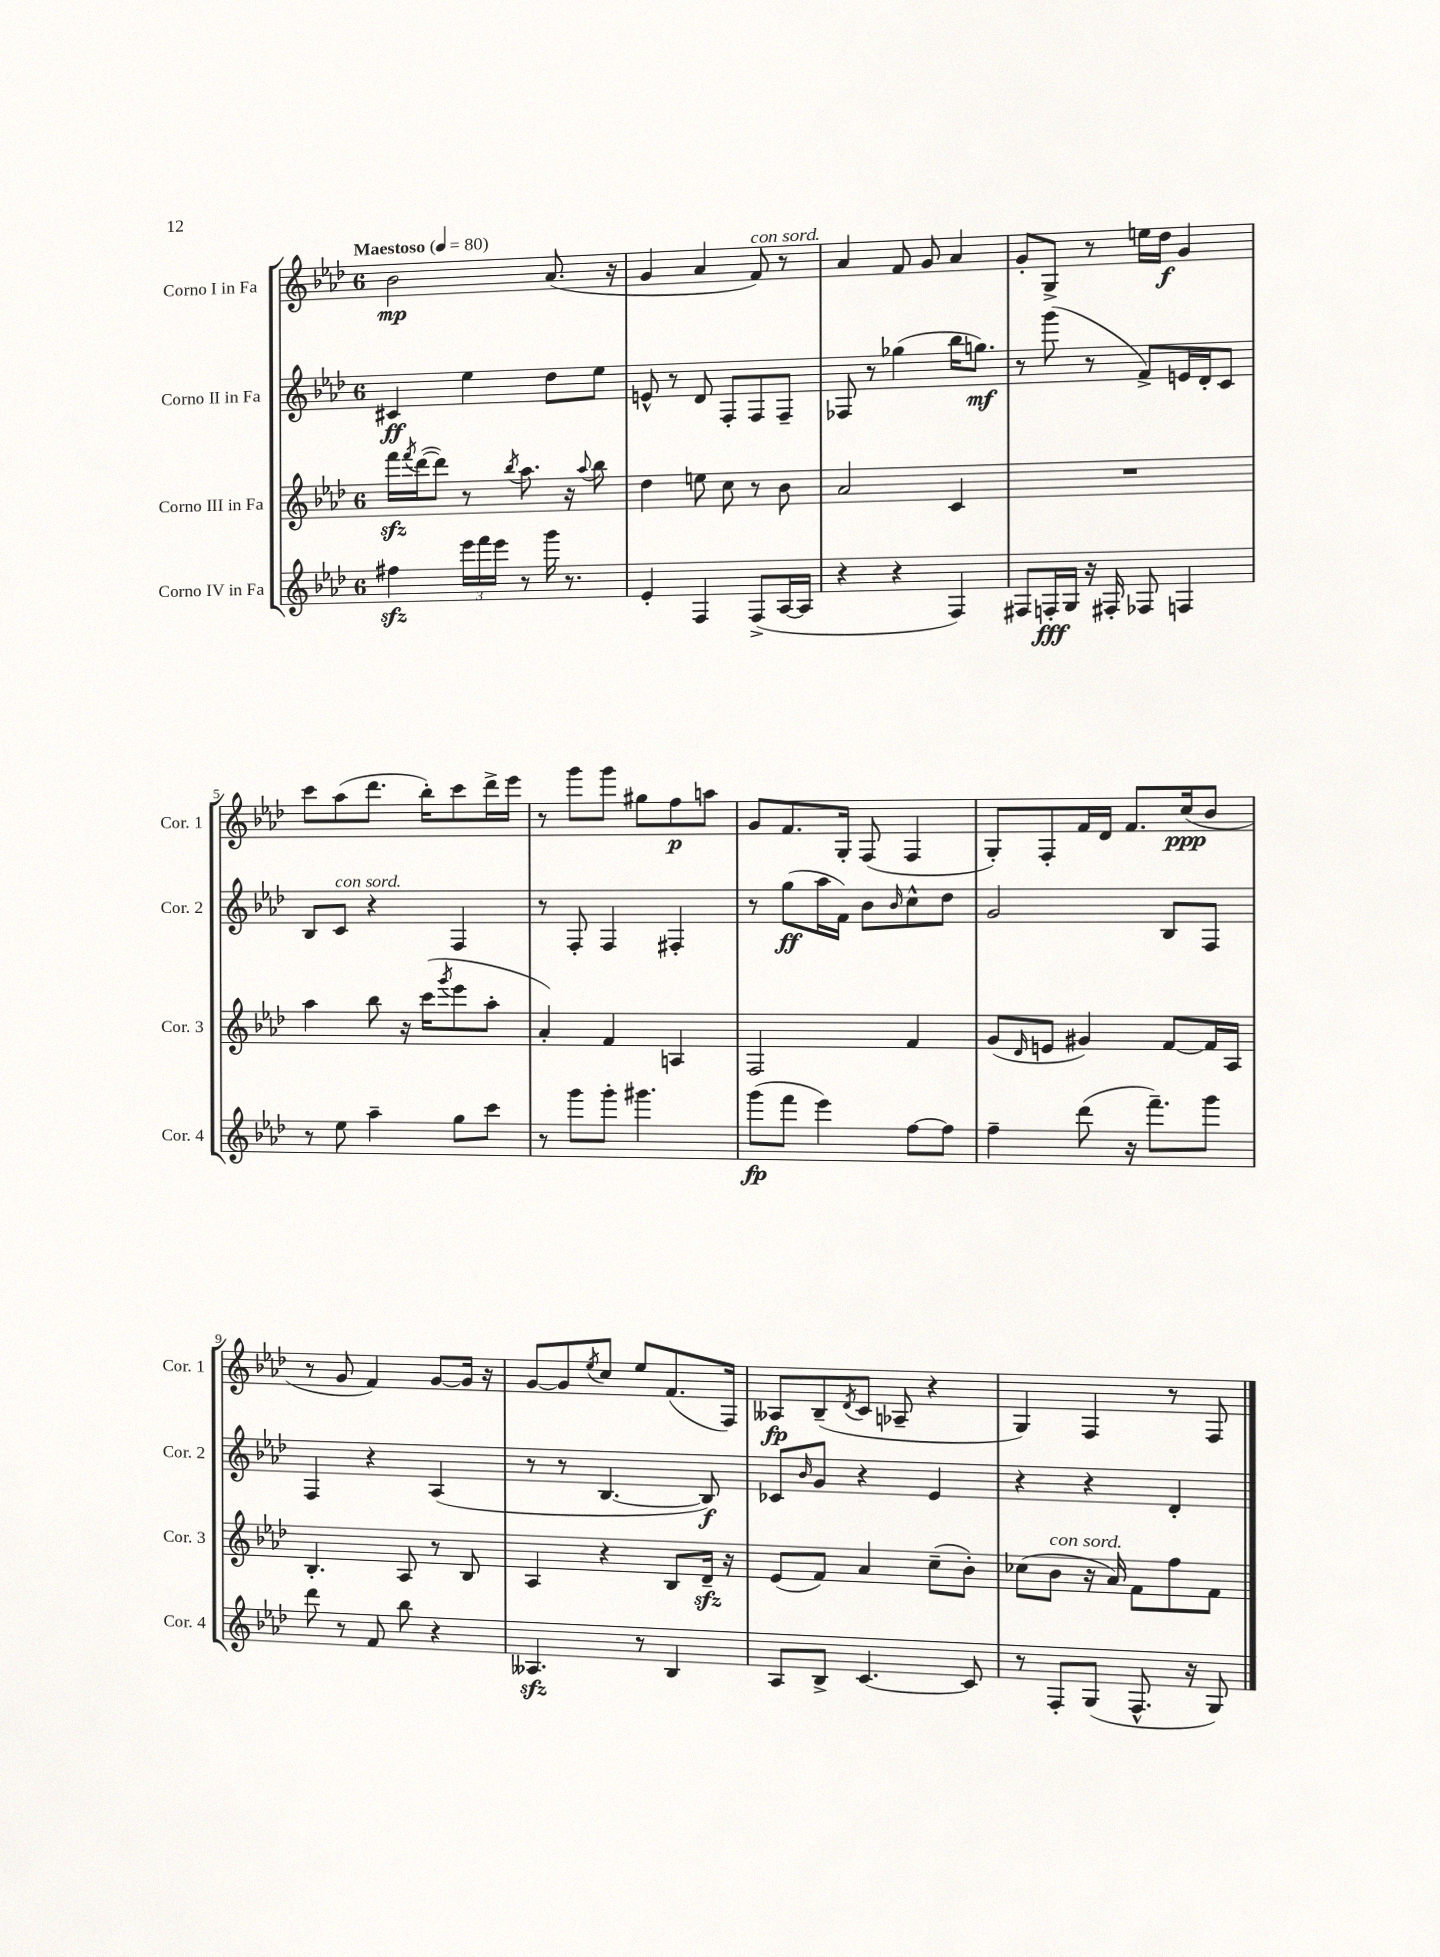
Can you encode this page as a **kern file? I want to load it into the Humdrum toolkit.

**kern	**kern	**kern	**kern
*staff4	*staff3	*staff2	*staff1
*clefG2	*clefG2	*clefG2	*clefG2
*k[b-e-a-d-]	*k[b-e-a-d-]	*k[b-e-a-d-]	*k[b-e-a-d-]
*M6/8	*M6/8	*M6/8	*M6/8
*MM80	*MM80	*MM80	*MM80
4ff#\	16fff\LL	4c#/	2b-\
.	8qfff/	.	.
.	([16ddd-\J	.	.
.	8ddd-\]J)	.	.
24eee-\LL	8r	4ee-\	.
24fff\	.	.	.
24eee-\JJ	.	.	.
.	8qbb-/	.	.
8r	8.aa-\	.	.
16ggg\	.	8dd-\L	(8.a-/
8.r	16r	.	.
.	8qqaa-/	.	.
.	8bb-\	8ee-\J	.
.	.	.	16r
=	=	=	=
4e-'/	4dd-\	8e^^/	4g/
.	.	8r	.
4F/	8ee\	8d-/	4a-/
.	8cc\	8F'/L	.
(8F^/L	8r	8F/	8f/)
[16A-/L	8b-\	8F~/J	8r
16A-/]JJ	.	.	.
=	=	=	=
4r	2a-/	8F-/	4a-/
.	.	8r	.
4r	.	(4gg-\	8f/
.	.	.	8g/
4F/)	4c/	16bb-\LK	4a-/
.	.	8.gg\J)	.
=	=	=	=
8F#/L	2.r	8r	8g'/L
16F'/L	.	(8ggg\	8G^/J
16G/JJ	.	.	.
16r	.	8r	8r
16F#'/	.	.	.
8F-/	.	8f^/L)	16ee\LL
.	.	.	16dd-\JJ
4F/	.	16e/L	4g/
.	.	16d-'/J	.
.	.	8c/J	.
=	=	=	=
8r	4aa-\	8B-/L	8ccc\L
8ee-\	.	8c/J	(8aa-\
4aa-~\	8bb-\	4r	8.ddd-\J
.	16r	.	.
.	(16ccc\LK	.	16bb-'\LK)
.	8qggg/	.	.
8gg\L	8eee-\	4F/	8ccc\
8ccc\J	8aa-'\J	.	16ddd-^\L
.	.	.	16eee-\JJ
=	=	=	=
8r	4a-'/)	8r	8r
8ggg\L	.	8F'/	8ggg\L
8ggg'\J	4f/	4F/	8ggg\J
4.ggg#\	.	.	8gg#\L
.	4A/	4F#'/	8ff\
.	.	.	8aa\J
=	=	=	=
(8ggg\L	2F/	8r	8g/L
8fff\J	.	(8gg\L	8.f/
4eee-\)	.	16aa-\L	.
.	.	16f\JJ)	16G'/Jk
.	.	8b-\L	(8F/
.	.	16qqb-/	.
[8ff\L	4f/	8cc^^\	4F/
8ff\]J	.	8dd-\J	.
=	=	=	=
4ff~\	(8g/L	2g/	8G'/L)
.	16qqd-/	.	.
.	8e/J	.	8F'/
(8ddd-\	4g#/)	.	16f/L
.	.	.	16d-/JJ
16r	.	.	8.f/L
8.fff~\L)	.	.	.
.	[8f/L	8B-/L	.
.	.	.	(16cc/k
8ggg\J	16f/]L	8F/J	8b-/J
.	16A-/JJ	.	.
=	=	=	=
8ddd-\	4.B-'/	4F/	8r
8r	.	.	8g/
8f/	.	4r	4f/)
8bb-\	8A-/	.	.
4r	8r	(4A-/	[8g/L
.	8B-/	.	16g/]Jk
.	.	.	16r
=	=	=	=
4.A--/	4A-/	8r	[8g/L
.	.	8r	8g/]
.	.	.	8qee-/
.	4r	[4.B-/	8cc/J
8r	.	.	8ee-/L
4B-/	8B-/L	.	(8.f/
.	16d-~/Jk	8B-/])	.
.	16r	.	16F/Jk)
=	=	=	=
8A-/L	(8e-/L	8c-/L	8A--/L
.	.	16qqb-/	.
8B-^/J	8f/J)	8g/J	(8B-~/
.	.	.	8qd-/
[4.c/	4a-/	4r	8c/J
.	.	.	8A-~/
.	(8cc~\L	4e-/	4r
8c/]	8b-'\J)	.	.
=	=	=	=
8r	(8cc-\L	4r	4G/)
8F'/L	8b-\J	.	.
(8G/J	16r	4r	4F/
.	16a-/)	.	.
8.F^^/	8f\L	.	.
.	8ff\	4d-'/	8r
16r	.	.	.
8G/)	8f\J	.	8F/
==	==	==	==
*-	*-	*-	*-
